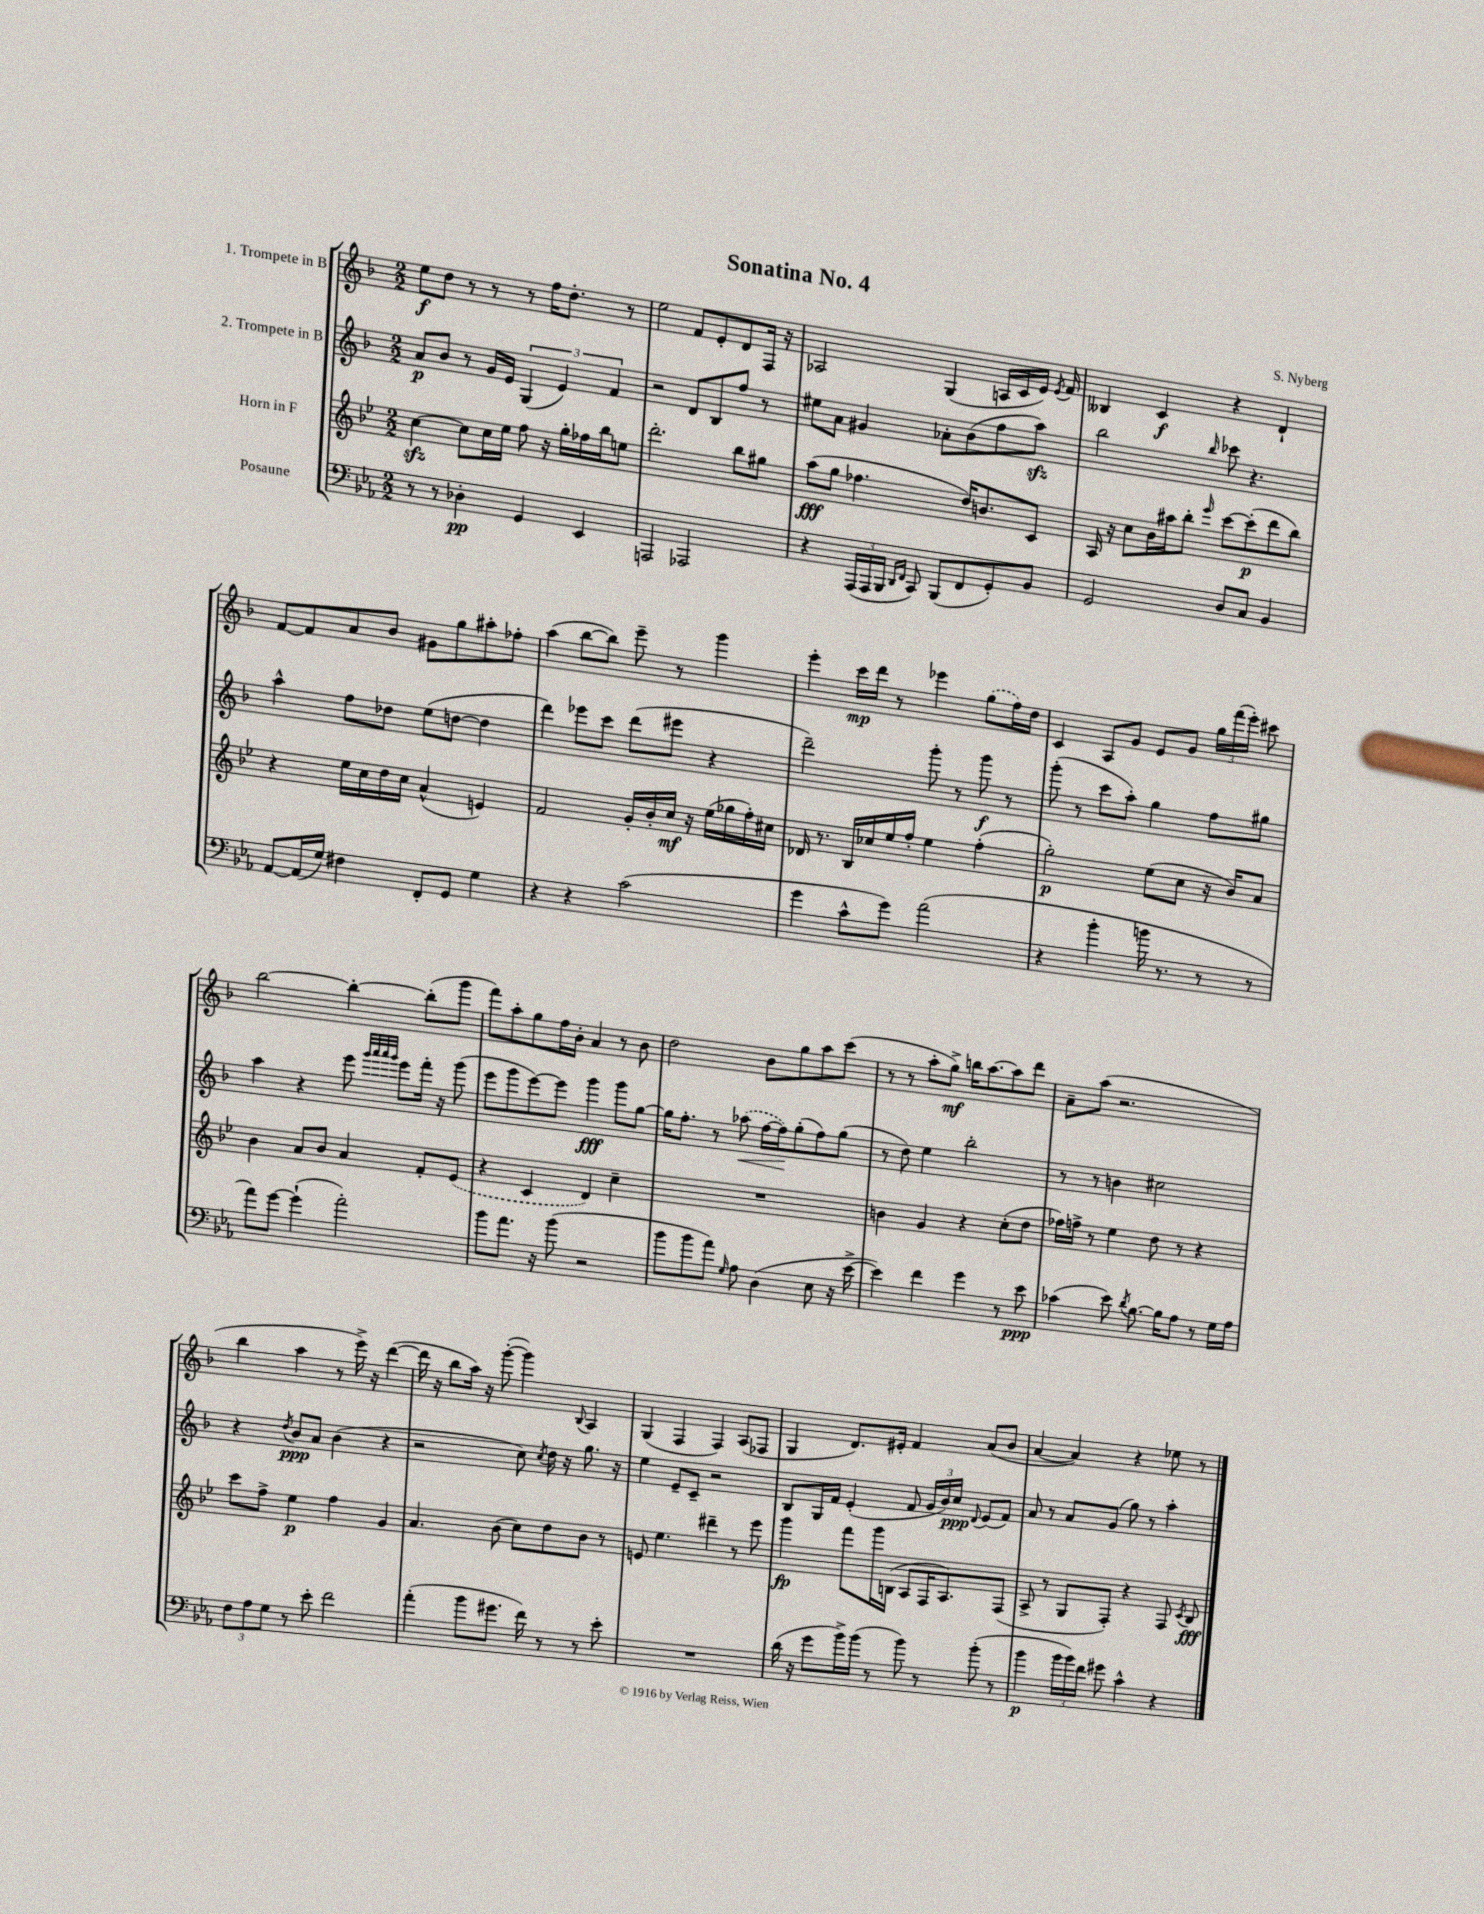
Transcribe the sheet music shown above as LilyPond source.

\header { title = "Sonatina No. 4" composer = "S. Nyberg" }
<<
\new StaffGroup <<
\new Staff = "s0" \with { instrumentName = "1. Trompete in B" } {
    \clef treble \key f \major \numericTimeSignature \time 2/2
    \autoBeamOff e''8[\f d''8] r8 r8 r8 f''16[ d''8.]-. r8 |
    e''2 f'8[ e'8-. d'8 f16] r16 |
    aes2 g4( a16[ c'16 e'16]) \acciaccatura { e'8 } f'16 |
    beses4 c'4\f r4 d'4-! |
    f'8[~ f'8 a'8 bes'8] gis'8[ g''8 ais''8-. fes''8]-. |
    a''4( bes''8[~ bes''8]) e'''8-- r8 g'''4 |
    e'''4-. c'''16[\mp d'''16] r8 ees'''4 \once \slurDashed g''8[( f''16) d''16] |
    c'4 a8[ g'8] e'8[ g'8] \tuplet 3/2 { g''16[ f'''16( e'''16]-.) } cis'''8 |
    bes''2~ bes''4~-. bes''8[-.( g'''8] |
    f'''8[) a''8-. g''8 f''16 bes'16]-. a'4 r8 bes'8 |
    d''2 bes'8[ g''8 a''8 c'''8]( |
    r8 r8 a''8[-. g''8]->\mf) b''16[ a''8.~ a''8 d'''8] |
    a'8[-- a''8]( r2. |
    bes''4 a''4 r8 e'''16->) r16 d'''4~( |
    d'''16 r16 bes''8[ a''16]) r16 g'''8~-.( g'''4) \appoggiatura { bes8 } a4 |
    g4( f4 f4) a8[( fes8] |
    g4 d'8.[) eis'16]-. f'4 a'8[( bes'8] |
    a'4~ a'4) r4 ees''8 r8 \bar "|." |
}
\new Staff = "s1" \with { instrumentName = "2. Trompete in B" } {
    \clef treble \key f \major \numericTimeSignature \time 2/2
    \autoBeamOff a'8[\p bes'8] r8 g'16[ e'16] \tuplet 3/2 { g4( e'4) f'4 } |
    r2 d'8[ bes8 f''8] r8 |
    eis''8[ a'8] gis'4 aes'8[-. bes'8( f''8 a''8]\sfz) |
    bes''2 \grace { bes''16 } ces'''8 r4. |
    a''4-^ f''8[ des''8] e''8[( d''8]~ d''4 |
    d'''4) ees'''8[ c'''8] d'''8[( eis'''8] r4 |
    d'''2--) g'''8-. r8 g'''8\f r8 |
    g'''8-.( r8 c'''8[ a''8]-.) g''4 f''8[ gis''8] |
    a''4 r4 e'''8 \grace { g'''32[ a'''32 a'''32 g'''32] } e'''8[ f'''16]-. r16 g'''8( |
    e'''8[ g'''8 e'''8~) e'''8] g'''4\fff g'''8[ g''8]~ |
    g''16[ f''8.]-. r8 \once \slurDashed aes''8\<( f''16[~ f''16\!) g''8-.( f''8) g''8]( |
    r8 d''8) e''4 bes''2-. |
    r8 r8 b'4 cis''2 |
    r4 \acciaccatura { d''8 } bes'8[\ppp a'8] bes'4( r4 |
    r2 c''8) \acciaccatura { c''8 } d''16 r16 g''8. r16 |
    e''4 e'8[-- c'8]-- r2 |
    bes8[ g16 f'16] e'4-.( f'8 \tuplet 3/2 { g'16[ bes'16) c''16]\ppp } \appoggiatura { d'8 } e'8[( f'8]) |
    a'8 r8 a'8[ g'8]( g''8) r8 a''4-. \bar "|." |
}
\new Staff = "s2" \with { instrumentName = "Horn in F" } {
    \clef treble \key bes \major \numericTimeSignature \time 2/2
    \autoBeamOff c''4~\sfz c''8[ c''16 ees''16] f''8 r16 g''16[-. fes''16 bes''16 e''8] |
    d'''2.-. bes''8[ gis''8] |
    a''8[\fff( g''8] fes''4. d''16[) b'8. c'8] |
    a16 r16 c''8[ bes'16 ais''16 bes''8]-. \grace { ees'''16 } c'''8[~ c'''8-.\p( d'''8 bes''8]) |
    r4 ees''16[ c''16 d''16 c''16] a'4-^( e'4) |
    f'2 g'16[-. bes'16-. c''16]\mf r16 ees''16[( ges''16 f''16-.) cis''16] |
    des'16 r8. bes16[ ces''16 ees''16 f''16]-. ees''4 f''4-.( |
    g''2-.\p) ees''8[( c''8] r16 bes'16[) a'8] |
    bes'4 a'8[ bes'8] a'4 f'8[-. \once \slurDashed ees'8]( |
    r4 c'4 d'4) c''4-- |
    R1 |
    b'4 g'4 r4 c''8[-.( d''8] |
    fes''16[) f''16]-> r8 ees''4 d''8 r8 r4 |
    c'''8[ f''8]-> ees''4\p f''4 g'4 |
    a'4. bes'8( c''8[) d''8 bes'8] r8 |
    e'8 ees''4. dis'''4-- r8 ees'''8 |
    g'''4\fp f'''8[ g'''16 b16]( a8[ f16 a8.) f8]( |
    a8-> r8 g8[ f8]-.) r4 f8 \acciaccatura { c'8 } bes8\fff \bar "|." |
}
\new Staff = "s3" \with { instrumentName = "Posaune" } {
    \clef bass \key ees \major \numericTimeSignature \time 2/2
    \autoBeamOff r8 r8 des4-.\pp g,4 ees,4 |
    a,,2 aes,,2 |
    r4 \tuplet 3/2 { aes,,16[( aes,,16 bes,,16] } \grace { d,16[ f,16] } c,8) bes,,8[( f,8 g,8-.) bes,8] |
    g,2 d8[ c8] bes,4 |
    aes,8[~ aes,16( g16]) fis4 f,8[-. g,8] g4 |
    r4 r4 c'2( |
    g'4 c'8[-^ g'8]) aes'2( |
    r4 bes'4-. b'16 r8. r8 r8 |
    aes'8[) g'8]~ g'4-!( aes'2-.) |
    bes'8[ aes'8.] r16 bes'8( r2 |
    bes'8[ bes'8 aes'8]) \grace { g16 } aes8 d4( ees8 r16 ees'16~-> |
    ees'4) f'4 g'4 r8 ees'8\ppp |
    ces'4( ees'8) \acciaccatura { d'8 } bes8.~ bes16[ aes8] r8 g16[ aes16] |
    \tuplet 3/2 { f8[ aes8 g8] } r8 ees'8-. f'2 |
    aes'4-.( bes'8[ gis'8.] f'16) r8 r8 ees'8-. |
    R1 |
    d'16( r16 g'8[ bes'16->) bes'16]( r8 bes'8) r8 bes'8-.( r8 |
    bes'4\p \tuplet 3/2 { bes'16[ bes'16) f'16] } gis'8 c'4-^ r4 \bar "|." |
}
>>
>>
\layout { \context { \Score \remove "Bar_number_engraver" } }
